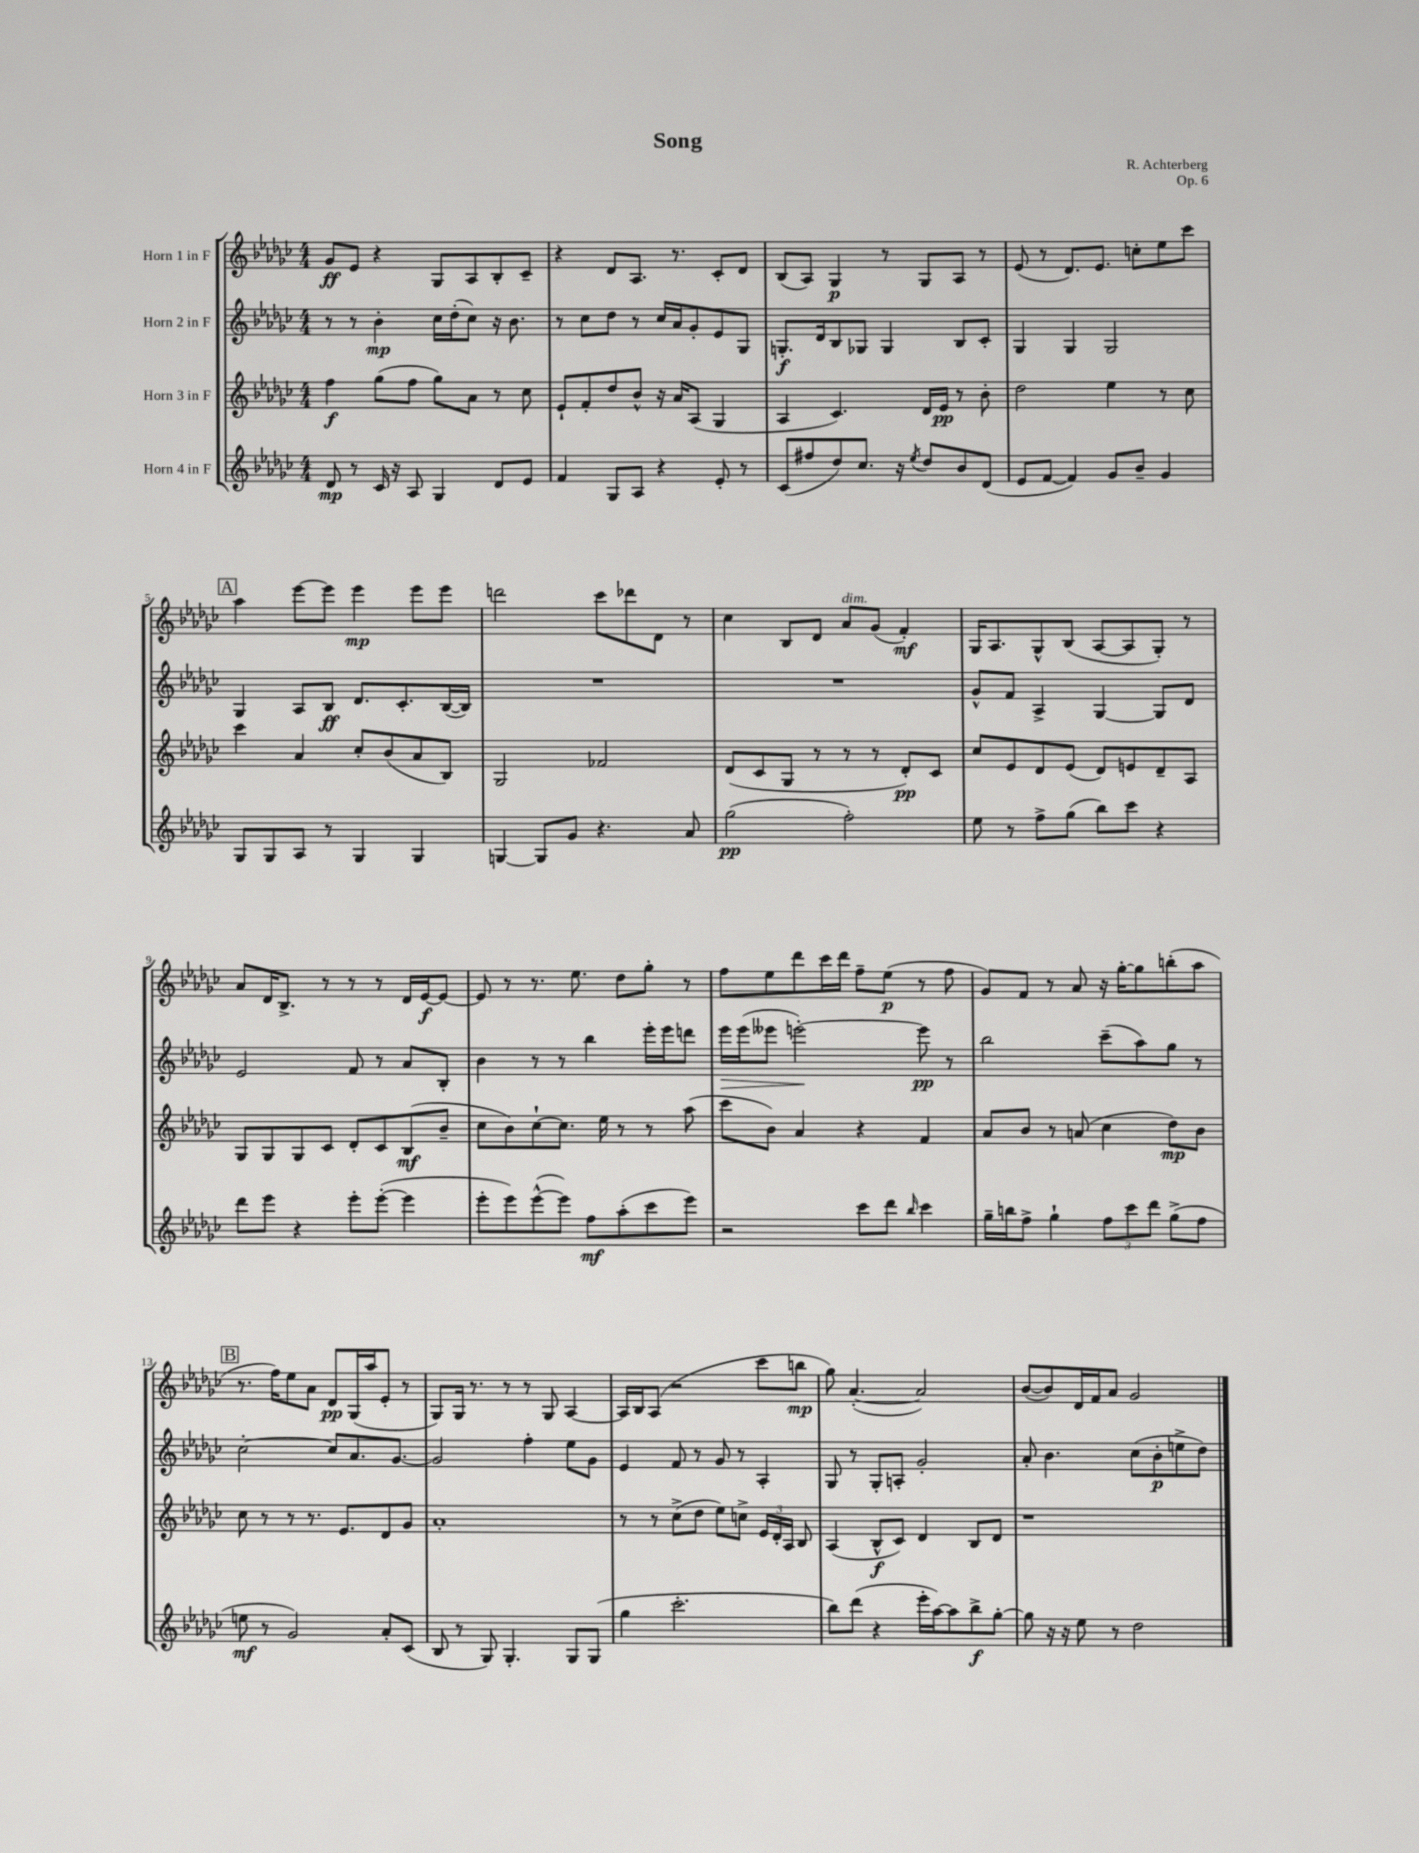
\header { title = "Song" composer = "R. Achterberg" opus = "Op. 6" }
<<
\new StaffGroup <<
\new Staff = "s0" \with { instrumentName = "Horn 1 in F" } {
    \clef treble \key ges \major \numericTimeSignature \time 4/4
    \autoBeamOff ges'8[\ff ees'8] r4 ges8[ aes8 bes8-. ces'8]-- |
    r4 des'8[ aes8.] r8. ces'8[-. des'8] |
    bes8[( aes8]) ges4\p r8 ges8[ aes8] r8 |
    ees'8( r8 des'8.[) ees'8.] c''8[-. ees''8 ces'''8] |
    \mark \markup { \box "A" } aes''4 ees'''8[~ ees'''8] ees'''4\mp ees'''8[ ees'''8] |
    d'''2 ces'''8[ des'''8 des'8] r8 |
    ces''4 bes8[ des'8] aes'8[^\markup { \italic "dim." } ges'8]( f'4-.\mf) |
    ges16[ aes8. ges8-^ bes8]( aes8[~ aes8 ges8]-.) r8 |
    aes'8[ des'16 bes8.]-> r8 r8 r8 des'16[ ees'16~\f ees'8]~ |
    ees'8 r8 r8. ees''8. des''8[ ges''8]-. r8 |
    f''8[ ees''8 des'''8 ces'''16 des'''16] f''8[-- ees''8]\p( r8 f''8 |
    ges'8[) f'8] r8 aes'8 r16 ges''16[~-. ges''8 b''8-.( aes''8] |
    \mark \markup { \box "B" } r8. f''16[) ees''8 aes'8] des'8[\pp ges16( aes''16 ees'8]-. r8 |
    ges8[) ges16] r8. r8 r8 ges8 aes4~ |
    aes16[ bes16 aes8]( r2 ces'''8[ b''8]\mp |
    ges''8) aes'4.~-.( aes'2) |
    bes'8[~( bes'8) des'16 f'16 aes'8] ges'2 \bar "|." |
}
\new Staff = "s1" \with { instrumentName = "Horn 2 in F" } {
    \clef treble \key ges \major \numericTimeSignature \time 4/4
    \autoBeamOff r8 r8 bes'4-.\mp ces''16[ des''16-.( ces''8]) r16 bes'8. |
    r8 ces''8[ des''8] r8 ces''16[ aes'16 ges'8-. ees'8 ges8] |
    g8.[-.\f des'16 bes8 ges8] ges4 bes8[ ces'8]-. |
    ges4 ges4 ges2 |
    \mark \markup { \box "A" } ges4 aes8[ bes8]\ff des'8.[ ces'8.-. bes16~( bes16]) |
    R1 |
    R1 |
    ges'8[-^ f'8] aes4-> ges4~ ges8[ des'8] |
    ees'2 f'8 r8 aes'8[ bes8]-. |
    bes'4 r8 r8 bes''4 ees'''16[-. ees'''16 d'''8] |
    ees'''16[\> ees'''16( eeses'''8] e'''2~-.\!) e'''8\pp r8 |
    bes''2 ces'''8[--( aes''8) ges''8] r8 |
    \mark \markup { \box "B" } ces''2~-. ces''8[ aes'8. ges'8.]~ |
    ges'2 f''4-. ees''8[ ges'8] |
    ees'4 f'8 r8 ges'8 r8 aes4-. |
    ges8 r8 ges8[-. a8]-. ges'2-. |
    aes'8-. bes'4. ces''8[( bes'8-.\p e''8-> des''8]) \bar "|." |
}
\new Staff = "s2" \with { instrumentName = "Horn 3 in F" } {
    \clef treble \key ges \major \numericTimeSignature \time 4/4
    \autoBeamOff f''4\f ges''8[( f''8] ges''8[) aes'8] r8 ces''8 |
    ees'8[-! f'8-. des''8 bes'8]-^ r16 aes'16[ aes8]( ges4 |
    aes4 ces'4.) des'16[ ees'16]\pp r8 bes'8-. |
    des''2 ees''4 r8 ces''8 |
    \mark \markup { \box "A" } ces'''4 aes'4 ces''8[-. bes'8( aes'8 bes8]) |
    ges2 fes'2 |
    des'8[( ces'8 ges8] r8 r8 r8 des'8[-.\pp) ces'8] |
    ces''8[ ees'8 des'8 ees'8]( des'8[) e'8 des'8-- aes8] |
    ges8[ ges8 ges8 ces'8] des'8[-. ces'8 bes8\mf( bes'8]-- |
    ces''8[ bes'8) ces''8~-! ces''8.] ees''16 r8 r8 aes''8( |
    ces'''8[ bes'8]) aes'4 r4 f'4 |
    aes'8[ bes'8] r8 a'8( ces''4 des''8[\mp) bes'8] |
    \mark \markup { \box "B" } ces''8 r8 r8 r8. ees'8.[ des'8 ges'8] |
    aes'1-. |
    r8 r8 ces''8[->( des''8] ees''8[) c''8]-> \tuplet 3/2 { ees'16[ des'16-. aes16] } bes8 |
    aes4( bes8[-^\f ces'8]) des'4 bes8[ des'8] |
    r1 \bar "|." |
}
\new Staff = "s3" \with { instrumentName = "Horn 4 in F" } {
    \clef treble \key ges \major \numericTimeSignature \time 4/4
    \autoBeamOff des'8\mp r8 ces'16 r16 aes8 ges4 des'8[ ees'8] |
    f'4 ges8[ aes8] r4 ees'8-. r8 |
    ces'8[( fis''8 des''8) ces''8.] r16 \acciaccatura { ees''8 } des''8[ bes'8 des'8]( |
    ees'8[ f'8]~ f'4) ges'8[ bes'8]-- ges'4 |
    \mark \markup { \box "A" } ges8[ ges8 aes8] r8 ges4 ges4 |
    g4~ g8[ ges'8] r4. aes'8 |
    ges''2\pp( f''2-.) |
    ees''8 r8 f''8[-> ges''8]( bes''8[) ces'''8] r4 |
    des'''8[ ees'''8] r4 ees'''8[-. ees'''8]~-.( ees'''4 |
    ees'''8[-. ees'''8) ees'''8~-^( ees'''8]) f''8[\mf aes''8-.( ces'''8 ees'''8]) |
    r2 ces'''8[ des'''8] \grace { bes''16 } ces'''4 |
    ges''16[-- b''16 f''8]-> ges''4-! \tuplet 3/2 { f''8[ ces'''8 des'''8] } ges''8[->( f''8] |
    \mark \markup { \box "B" } e''8\mf r8 ges'2) aes'8[-. ces'8]( |
    bes8 r8 ges8) ges4.-. ges8[ ges8]( |
    ges''4 ces'''2.-. |
    bes''8[) des'''8]( r4 ees'''16[-. aes''16~) aes''8 bes''8->\f ges''8]~-. |
    ges''8 r16 r16 ees''8 r8 des''2 \bar "|." |
}
>>
>>
